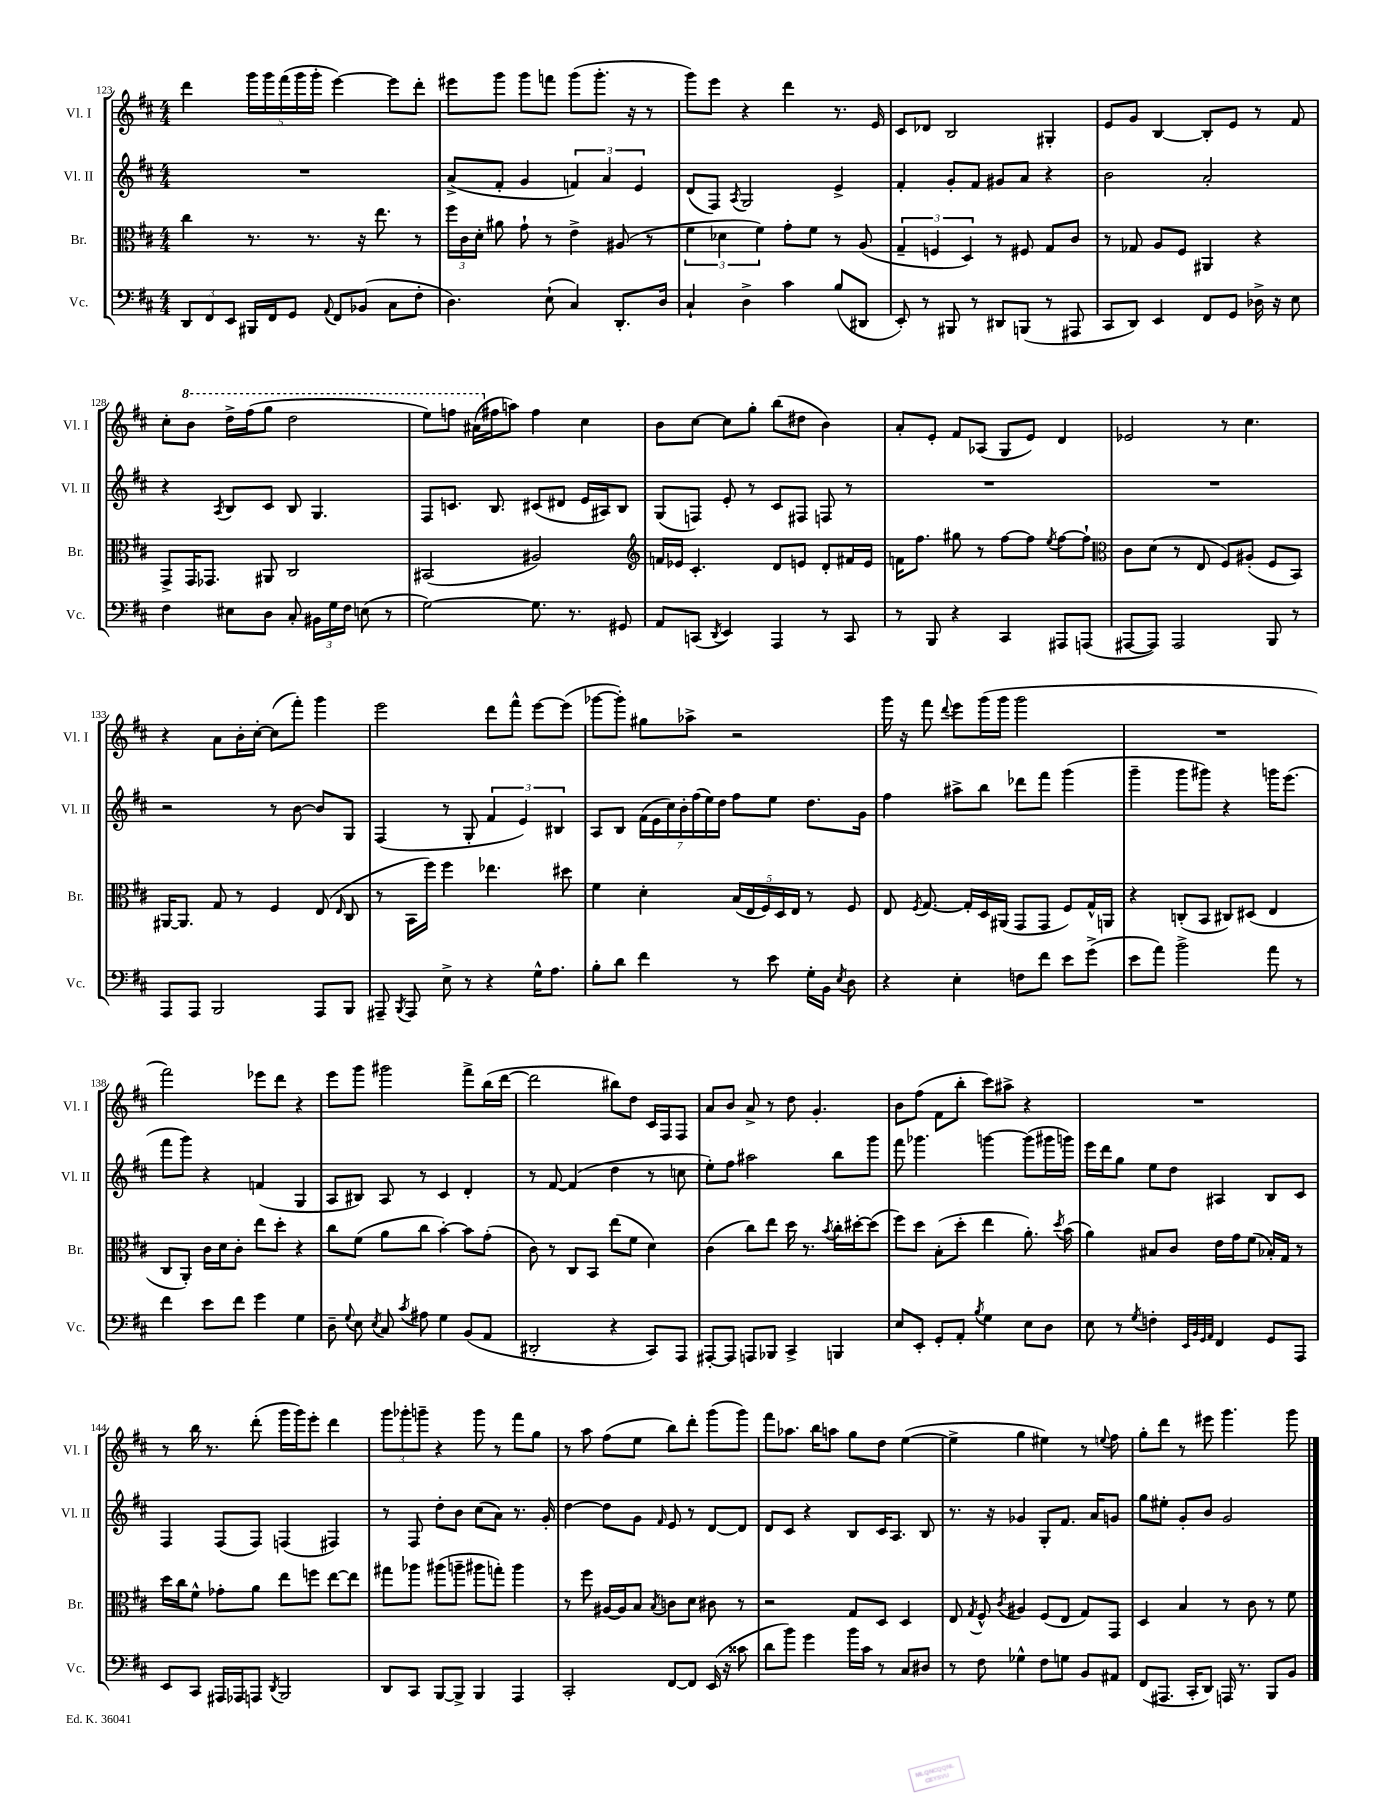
<<
\new StaffGroup <<
\new Staff = "s0" \with { instrumentName = "Vl. I" shortInstrumentName = "Vl. I" } {
    \clef treble \key d \major \numericTimeSignature \time 4/4
    \autoBeamOff d'''4 \tuplet 5/4 { g'''16[ g'''16 fis'''16( g'''16 g'''16]-. } e'''4~) e'''8[ d'''8]-. |
    eis'''8[ g'''8] g'''8[ f'''8] g'''8[( g'''8.]-. r16 r8 |
    g'''8[) e'''8] r4 d'''4 r8. e'16 |
    cis'8[ des'8] b2 gis4-. |
    e'8[ g'8] b4~ b8[-. e'8] r8 fis'8 |
    cis''8[-. \ottava #1 b''8] d'''16[-> fis'''16( g'''8] d'''2 |
    e'''8[) f'''8] ais''16[( \ottava #0 fis''!16 a''8]) fis''4 cis''4 |
    b'8[ cis''8]~ cis''8[ g''8]-. b''8[( dis''8] b'4) |
    a'8[-. e'8]-. fis'8[ aes8]( g8[ e'8]) d'4 |
    ees'2 r8 cis''4. |
    r4 a'8[ b'16-. cis''16]~-. cis''8[( fis'''8]-.) g'''4 |
    e'''2 d'''8[ fis'''8]-^ e'''8[~ e'''8]( |
    ges'''8[~ ges'''8]-.) gis''8[ aes''8]-> r2 |
    g'''16 r16 fis'''8 \appoggiatura { d'''8 } e'''8[ g'''16( g'''16] g'''2 |
    R1 |
    fis'''2) ees'''8[ d'''8] r4 |
    e'''8[ g'''8] gis'''2 fis'''8[-> b''16( d'''16]~ |
    d'''2 bis''8[) d''8] cis'16[ fis16 fis8] |
    a'8[ b'8] a'8-> r8 d''8 g'4.-. |
    b'8[ fis''8]( fis'8[ b''8]-. cis'''8[) ais''8]-> r4 |
    R1 |
    r8 b''16 r8. d'''8-.( g'''16[ g'''16) e'''8]-. d'''4 |
    \tuplet 3/2 { g'''8[ ges'''8-. g'''8]-- } r4 g'''8 r8 fis'''8[ g''8] |
    r8 a''8 fis''8[( e''8] b''8[) d'''8]-. g'''8[( g'''8]) |
    fis'''8[ aes''8.] b''16[ a''8] g''8[ d''8] e''4~( |
    e''4-> g''4 eis''4) r8 \appoggiatura { e''8 } fis''8 |
    g''8[-. d'''8] r8 eis'''8 g'''4. g'''8 \bar "|." |
}
\new Staff = "s1" \with { instrumentName = "Vl. II" shortInstrumentName = "Vl. II" } {
    \clef treble \key d \major \numericTimeSignature \time 4/4
    \autoBeamOff R1 |
    a'8[->( fis'8]-. g'4 \tuplet 3/2 { f'4) a'4 e'4 } |
    d'8[( fis8]) \acciaccatura { a8 } g2 e'4-> |
    fis'4-. g'8[-. fis'8] gis'8[ a'8] r4 |
    b'2 a'2-. |
    r4 \acciaccatura { a8 } b8[ cis'8] b8 g4. |
    fis8[ c'8.] b8. cis'8[( dis'8] e'16[ ais16) b8] |
    g8[( f8]) e'8-. r8 cis'8[ fis8] f8 r8 |
    R1 |
    R1 |
    r2 r8 b'8~ b'8[ g8] |
    fis4( r8 g8-. \tuplet 3/2 { fis'4 e'4) bis4 } |
    a8[ b8] \tuplet 7/4 { fis'16[( e'16 cis''16) b'16-. fis''16( e''16) d''16] } fis''8[ e''8] d''8.[ g'16] |
    fis''4 ais''8[-> b''8] des'''8[ fis'''8] g'''4( |
    g'''4-- g'''8[ gis'''8]) r4 g'''16[ e'''8.]( |
    fis'''8[ g'''8]) r4 f'4( g4 |
    a8[ bis8]) a8 r8 cis'4 d'4-. |
    r8 fis'8~ fis'4( d''4 r8 c''8 |
    e''8[-.) fis''8] ais''2 b''8[ g'''8] |
    fis'''8 ges'''4. g'''4~ g'''8[( gis'''16 g'''16]) |
    e'''16[ d'''16 g''8] e''8[ d''8] ais4 b8[ cis'8] |
    fis4 fis8[( fis8]) f4( fis4) |
    r8 fis8 d''8[-. b'8] cis''8[( a'8]) r8. g'16-. |
    d''4~ d''8[ g'8] \grace { fis'16 } e'8 r8 d'8[~ d'8] |
    d'8[ cis'8] r4 b8[ cis'16 a8.] b8 |
    r8. r16 ges'4 g8[-. fis'8.] a'16[ g'8] |
    g''8[ eis''8]-. g'8[-. b'8] g'2 \bar "|." |
}
\new Staff = "s2" \with { instrumentName = "Br." shortInstrumentName = "Br." } {
    \clef alto \key d \major \numericTimeSignature \time 4/4
    \autoBeamOff cis''4 r8. r8. r16 e''8. r8 |
    \tuplet 3/2 { fis''16[ cis'16 d'16]-. } ais'8 g'8-! r8 e'4-> ais8( r8 |
    \tuplet 3/2 { fis'4 des'4 fis'4) } g'8[-. fis'8] r8 a8( |
    \tuplet 3/2 { g4-- f4 d4) } r8 fis8 g8[ cis'8] |
    r8 ges8 a8[ fis8] ais,4 r4 |
    g,8[-> g,16 ges,8.] ais,8 cis2 |
    bis,2( ais2) |
    \clef treble f'16[ ees'16] cis'4.-. d'8[ e'8] d'8[-. fis'16 e'16] |
    f'16[ fis''8.] gis''8 r8 fis''8[~ fis''8] \acciaccatura { e''8 } fis''8[~ fis''8]-! |
    \clef alto cis'8[ d'8]( r8 e8 fis8[) ais8]-.( fis8[ b,8]) |
    ais,16[~ ais,8.] g8 r8 fis4 e8( \grace { e16 } cis8 |
    r8 b,16[ fis''16]) fis''4 ees''4. dis''8 |
    fis'4 d'4-. \tuplet 5/4 { b16[( e16 fis16) d16 e16] } r8 fis8 |
    e8 \acciaccatura { fis8 } g8.~ g16[-. d16 ais,16]( g,8[ g,8] fis8[) g16-^ a,16] |
    r4 c8[-.( b,8] cis8[) dis8]( e4 |
    cis8[ a,8]-.) cis'16[ d'16 cis'8]-. e''8[ d''8]-. r4 |
    cis''8[ fis'8]( a'8[ cis''8] b'4~-.) b'8[ g'8]-.( |
    cis'8) r8 cis8[ b,8] e''8[( fis'8] d'4) |
    cis'4( cis''8[) e''8] d''16 r8. \acciaccatura { b'8 } cis''16[-. dis''16~-. dis''8]( |
    fis''8[) d''8] b8[-.( d''8]-. e''4 a'8.-.) \acciaccatura { d''8 } b'16( |
    a'4) bis8[ cis'8] e'16[ g'16 fis'8]( bes16[-.) g16] r8 |
    d''16[ cis''16 fis'8]-^ ges'8[-. a'8] e''8[ f''8] e''8[~ e''8] |
    gis''8[ aes''8] ais''8[( a''8]-- ais''8[ g''8]-.) ais''4 |
    r8 fis''8 ais16[~ ais16 b8] \acciaccatura { b8 } c'8[ d'8] cis'8 r8 |
    r2 g8[ d8] d4 |
    e8 \acciaccatura { g8 } fis8-^ \acciaccatura { cis'8 } ais4 fis8[( e8] g8[) g,8] |
    d4 b4 r8 cis'8 r8 fis'8 \bar "|." |
}
\new Staff = "s3" \with { instrumentName = "Vc." shortInstrumentName = "Vc." } {
    \clef bass \key d \major \numericTimeSignature \time 4/4
    \autoBeamOff \tuplet 3/2 { d,8[ fis,8 e,8] } bis,,16[ fis,16 g,8] \appoggiatura { a,8 } fis,8[ bes,8]( cis8[ fis8]-. |
    d4.) e8-!( cis4) d,8.[-. d16] |
    cis4-! d4-> cis'4 b8[( dis,8] |
    e,8-.) r8 bis,,8 r8 dis,8[ b,,8]( r8 ais,,8 |
    cis,8[ d,8]) e,4 fis,8[ g,8] des16-> r16 e8 |
    fis4 eis8[ d8] cis8-. \tuplet 3/2 { bis,16[ g16 fis16] } e8( r8 |
    g2~) g8. r8. gis,8 |
    a,8[ c,8]( \acciaccatura { d,8 } e,4) a,,4 r8 c,8 |
    r8 b,,8 r4 cis,4 ais,,8[ a,,8]( |
    ais,,8[~ ais,,8]) ais,,2 b,,8 r8 |
    a,,8[ a,,8] b,,2 a,,8[ b,,8] |
    ais,,8-- \acciaccatura { b,,8 } ais,,8 e8-> r8 r4 g16[-^ a8.] |
    b8[-. d'8] fis'4 r8 e'8 g16[-. b,16] \acciaccatura { e8 } d8 |
    r4 e4-. f8[ fis'8] e'8[ g'8]->( |
    e'8[ a'8]) b'2-> a'8 r8 |
    fis'4 e'8[ fis'8] g'4 g4 |
    d8-- \appoggiatura { g8 } e8 \acciaccatura { e8 } cis8 \acciaccatura { cis'8 } ais8 g4 b,8[( a,8] |
    dis,2-. r4 cis,8[) a,,8] |
    ais,,8[~-. ais,,8] a,,8[ bes,,8] cis,4-> b,,4 |
    e8[ e,8]-. g,8[-. a,8]-. \acciaccatura { b8 } g4 e8[ d8] |
    e8 r8 \acciaccatura { g8 } f4-. \grace { e,32[ b,32 g,32 a,32] } fis,4 g,8[ a,,8] |
    e,8[ cis,8] ais,,16[ aes,,16 a,,8] \acciaccatura { d,8 } b,,2 |
    d,8[ cis,8] b,,8[~ b,,8]-> b,,4 a,,4 |
    cis,2-. fis,8[~ fis,8] e,16( r16 cisis'8 |
    d'8[ b'8]) g'4 b'16[ cis'16] r8 cis8[ dis8] |
    r8 fis8 ges4-^ fis8[ g8] b,8[ ais,8] |
    fis,8[( ais,,8.] cis,16[-. d,8]) a,,16 r8. b,,8[ b,8] \bar "|." |
}
>>
>>
\layout { \context { \Score currentBarNumber = #123 } }
